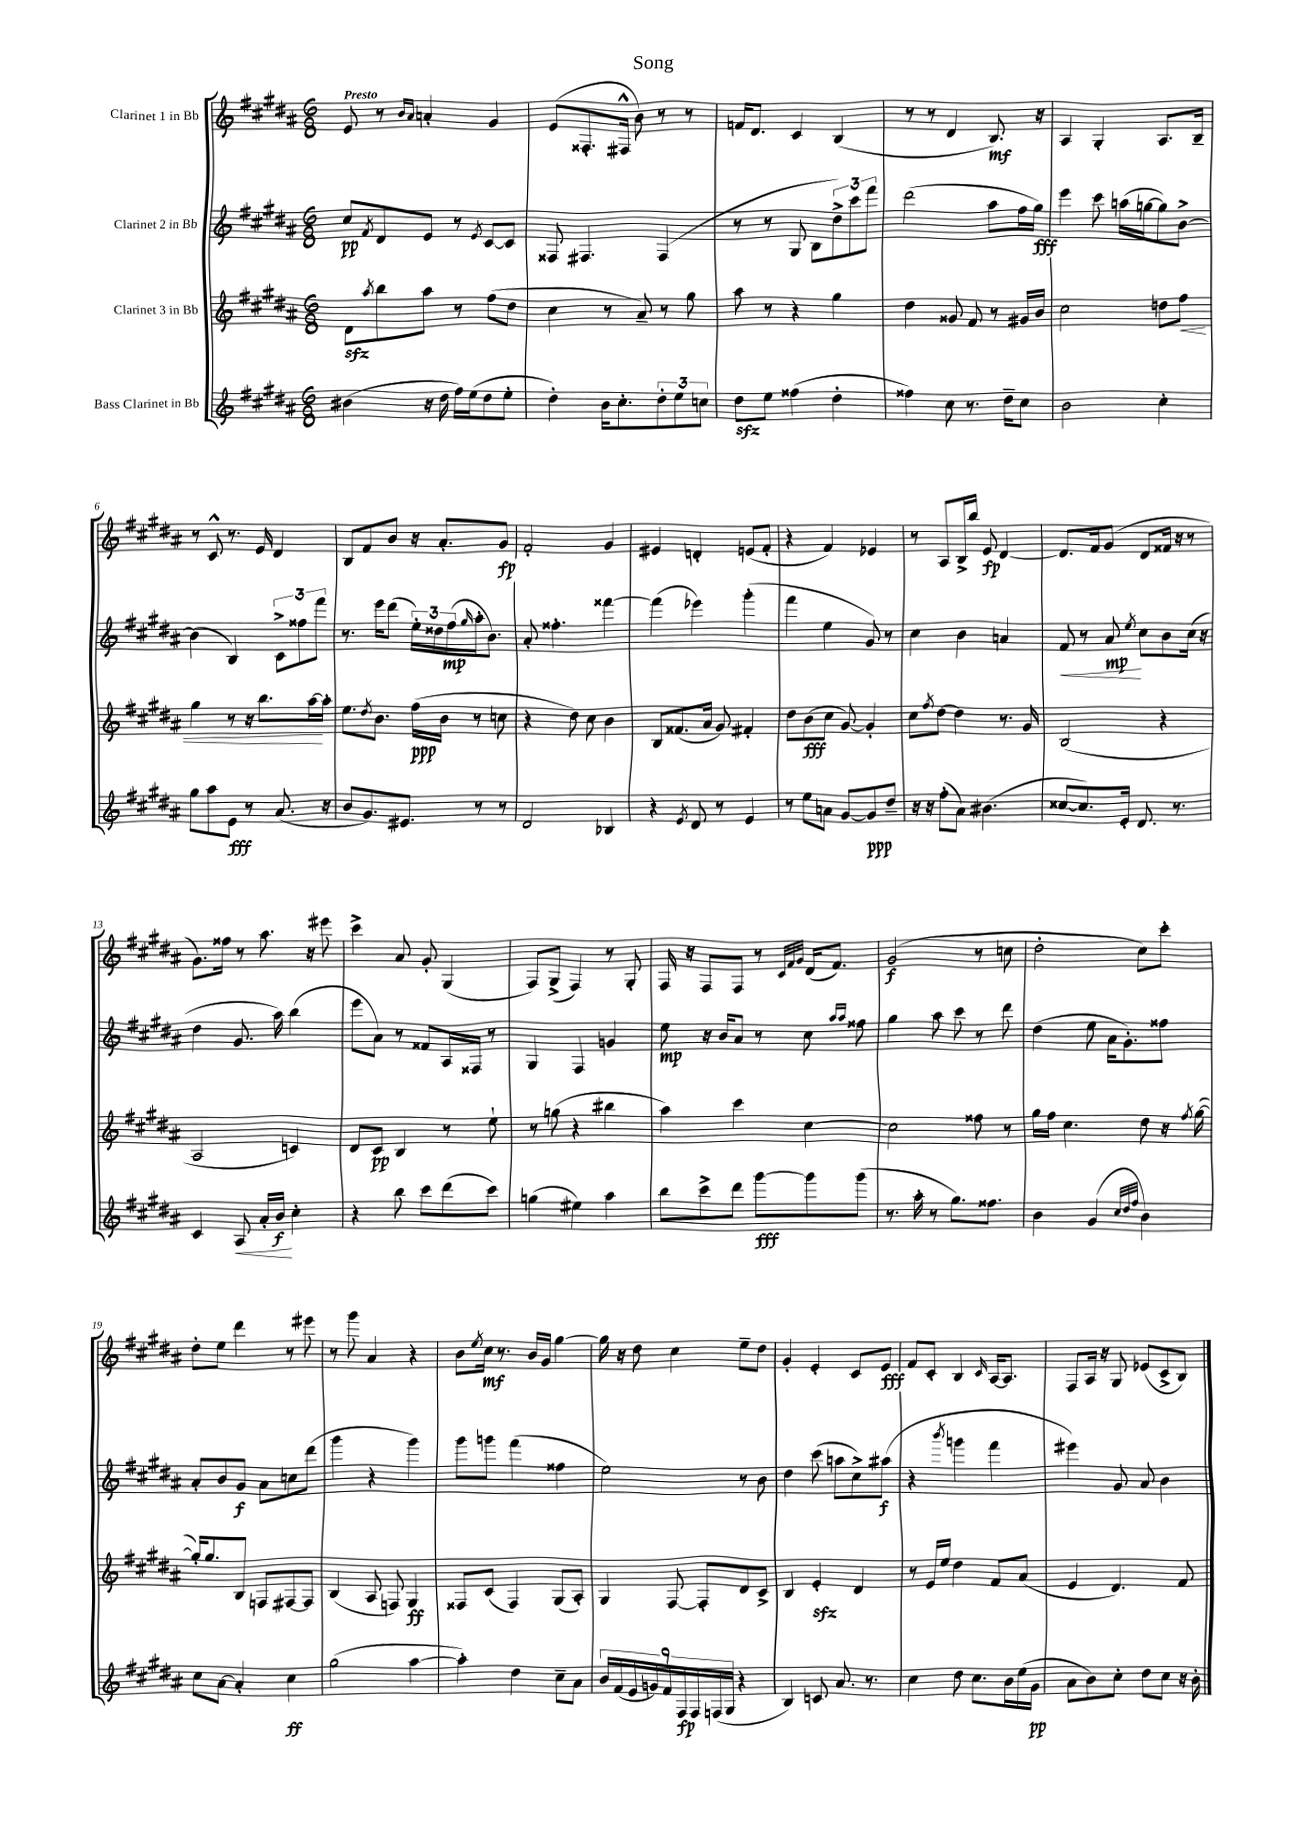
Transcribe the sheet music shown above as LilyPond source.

\header { title = "Song" }
<<
\new StaffGroup <<
\new Staff = "s0" \with { instrumentName = "Clarinet 1 in Bb" } {
    \clef treble \key b \major \numericTimeSignature \time 6/8 \tempo "Presto"
    e'8 r8 \grace { b'16 ais'16 } a'4-. gis'4 |
    e'8( fisis8.-. fis16-^ b'8) r8 r8 |
    f'16 dis'8. cis'4 b4( |
    r8 r8 dis'4 b8.\mf) r16 |
    ais4 gis4-. ais8. b16-- |
    r8 cis'8-^ r8. e'16 dis'4 |
    b8 fis'8 b'8 r16 ais'8.-. gis'8\fp |
    fis'2-. gis'4 |
    eis'4 d'4-. e'8( fis'8-. |
    r4 fis'4) ees'4 |
    r8 ais8 b16-> b''16 e'8\fp dis'4~ |
    dis'8. fis'16 gis'8( dis'8 fisis'16 r16 r8 |
    gis'8.) fisis''16 r8 ais''8. r16 eis'''8 |
    cis'''4-> ais'8 gis'8-. gis4( |
    fis8) gis8->( fis4) r8 gis8-. |
    fis16 r16 fis8 fis8 r8 \grace { cis'32 fis'32 gis'32 } dis'16( fis'8.) |
    gis'2\f( r8 c''8 |
    dis''2-. cis''8) cis'''8-. |
    dis''8-. e''8 dis'''4 r8 eis'''8 |
    r8 gis'''8 ais'4 r4 |
    b'8 \acciaccatura { e''8 } cis''16\mf r8. b'16 gis'16 gis''4~ |
    gis''16 r16 dis''8 cis''4 e''8-- dis''8 |
    gis'4-. e'4-. cis'8 e'8\fff |
    fis'8 cis'8-. b4 \grace { cis'16 } ais16~ ais8. |
    fis8 ais16 r16 gis8 ees'8( cis'8-> b8) \bar "|." |
}
\new Staff = "s1" \with { instrumentName = "Clarinet 2 in Bb" } {
    \clef treble \key b \major \numericTimeSignature \time 6/8
    cis''8\pp \acciaccatura { fis'8 } dis'8 e'8 r8 \acciaccatura { e'8 } cis'8~ cis'8 |
    fisis8 fis4. fis4( |
    r8 r8 gis8 b8 \tuplet 3/2 { dis''8->) cis'''8 fis'''8 } |
    dis'''2( ais''8 fis''16 gis''16\fff) |
    e'''4 cis'''8 a''16( g''16~ g''8) b'8~-> |
    b'4( b4) \tuplet 3/2 { cis'8-> fisis''8 fis'''8 } |
    r8. e'''16 dis'''8( \tuplet 3/2 { e''16-.) disis''16 fis''16\mp( } \grace { gis''16 } ais''16-. b'8.) |
    ais'8-. fisis''4.-. fisis'''4~ |
    fisis'''4( ees'''4) gis'''4-.( |
    fis'''4 e''4 gis'8) r8 |
    cis''4 b'4 a'4 |
    fis'8\< r8 ais'8\mp\! \acciaccatura { e''8 } cis''8 b'8 cis''16( r16 |
    dis''4 gis'8. ais''16) b''4( |
    e'''8 ais'8) r8 fisis'8 ais16 fisis16 r8 |
    gis4 fis4 g'4 |
    e''8\mp r16 b'16 ais'8 r8 cis''8 \grace { ais''16 ais''16 } fisis''8 |
    gis''4 ais''8 cis'''8 r8 dis'''8 |
    dis''4( e''8 ais'16 gis'8.-.) fisis''8 |
    ais'8-. b'8 gis'8\f ais'8 c''8 dis'''8( |
    gis'''4 r4 gis'''4) |
    gis'''8 g'''8 fis'''4( fisis''4 |
    e''2) r8 b'8 |
    dis''4 cis'''8( a''8 cis''8->) ais''8\f( |
    r4 \acciaccatura { b'''8 } g'''4 fis'''4 |
    eis'''4) gis'8 ais'8 b'4 \bar "|." |
}
\new Staff = "s2" \with { instrumentName = "Clarinet 3 in Bb" } {
    \clef treble \key b \major \numericTimeSignature \time 6/8
    dis'8\sfz \acciaccatura { ais''8 } b''8 ais''8 r8 fis''8( dis''8 |
    cis''4 r8 ais'8--) r8 gis''8 |
    ais''8 r8 r4 gis''4 |
    dis''4 gisis'8 fis'8 r8 gis'16 b'16 |
    cis''2 d''8 fis''8\< |
    gis''4 r8 r16 b''8. ais''16~\! ais''16-. |
    e''8. \acciaccatura { dis''8 } b'8. fis''16\ppp( b'16 r8 c''8 |
    r4 dis''8) cis''8 b'4 |
    b8 fisis'8.( ais'16 gis'8) fis'4-. |
    dis''8 b'8\fff( cis''8 gis'8~) gis'4-. |
    cis''8 \acciaccatura { fis''8 } dis''8~ dis''4 r8. gis'16 |
    b2( r4 |
    ais2 c'4) |
    dis'8 cis'8\pp b4 r8 e''8-! |
    r8 g''8( r4 bis''4 |
    ais''4) cis'''4 cis''4~ |
    cis''2 fisis''8 r8 |
    gis''16 fis''16 cis''4. dis''8 r16 \acciaccatura { fis''8 } gis''16~( |
    gis''16-.) gis''8. b8 f8 fis8~ fis8 |
    b4( ais8 f8) gis4\ff |
    fisis8 cis'8( fisis4) gis8( ais8-.) |
    gis4 fis8~ fis8-. dis'8 cis'8-> |
    b4 e'4-.\sfz dis'4 |
    r8 e'16 e''16 dis''4 fis'8 ais'8( |
    e'4 dis'4.) fis'8 \bar "|." |
}
\new Staff = "s3" \with { instrumentName = "Bass Clarinet in Bb" } {
    \clef treble \key b \major \numericTimeSignature \time 6/8
    bis'4( r16 dis''16 fis''16) e''16( dis''8 e''8-. |
    dis''4-.) b'16 cis''8.-. \tuplet 3/2 { dis''8-. e''8 c''8 } |
    dis''8\sfz e''8 fisis''4( dis''4-. |
    fisis''4) cis''8 r8. dis''16-- cis''8 |
    b'2 cis''4-. |
    gis''8 ais''8 e'8\fff r8 ais'8.( r16 |
    b'8 gis'8.) eis'8. r8 r8 |
    dis'2 bes4 |
    r4 \acciaccatura { e'8 } dis'8 r8 e'4 |
    r8 e''8 a'8 gis'8~ gis'8\ppp dis''8-- |
    r16 r16 fis''8-.( ais'8) bis'4.( |
    cisis''8~ cisis''8.) e'16-. dis'8. r8. |
    cis'4 ais8\< ais'16-. b'16\f\! cis''4-. |
    r4 b''8 cis'''8 dis'''8( cis'''8) |
    g''4( eis''4) ais''4 |
    b''8 cis'''8-> dis'''8 gis'''8~\fff gis'''8 gis'''8( |
    r8. ais''16-. r8 gis''8.) fisis''8. |
    b'4 gis'4( \grace { cis''32 dis''32 fis''32 } b'4) |
    cis''8 ais'8~ ais'4-. cis''4\ff |
    gis''2( ais''4~ |
    ais''4-.) dis''4 cis''8-- ais'8 |
    \tuplet 9/8 { b'16 fis'16( e'16 g'16) fis'16 fis16\fp fis16 f16( gis16 } r4 |
    b4) c'8 ais'8. r8. |
    cis''4 dis''8 cis''8. b'16 e''16( gis'16\pp |
    ais'8 b'8) cis''8-. dis''8 cis''8 r16 b'16-. \bar "|." |
}
>>
>>
